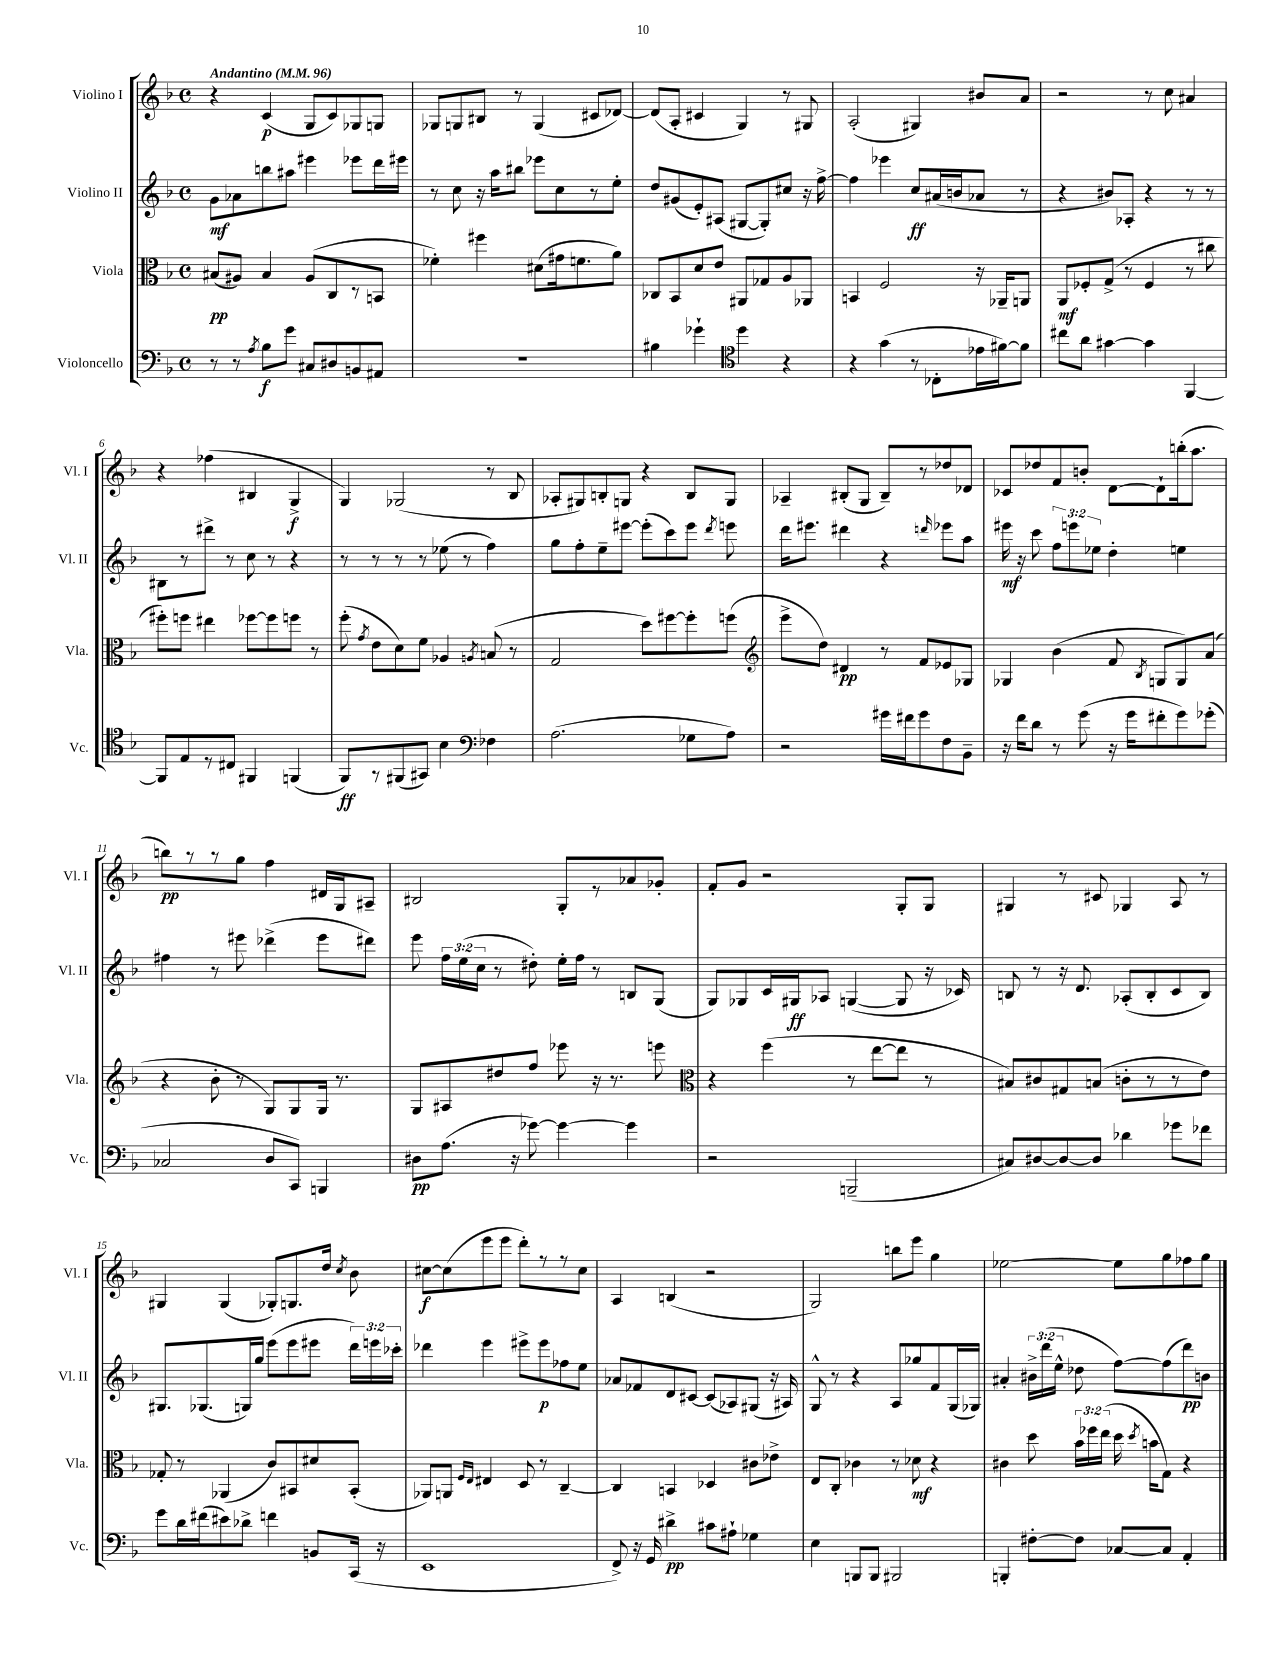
<<
\new StaffGroup <<
\new Staff = "s0" \with { instrumentName = "Violino I" shortInstrumentName = "Vl. I" } {
    \clef treble \key f \major \defaultTimeSignature \time 4/4 \tempo "Andantino" 4 = 96
    \autoBeamOff r4 c'4\p( g8[ c'8) ges8 g8] |
    ges8[ g8 bis8] r8 g4( cis'8[ des'8]~) |
    des'8[( a8]-. cis'4 g4) r8 gis8 |
    a2-.( gis4) bis'8[ a'8] |
    r2 r8 c''8 ais'4 |
    r4 fes''4( bis4 g4->\f |
    g4) ges2( r8 bes8 |
    aes8[-. gis8) b8-. g8] r4 b8[ g8] |
    aes4-- bis8[-.( g8] bis8[--) r8 des''8 des'8] |
    ces'8[ des''8 f'8 b'8]-. d'8[~ d'8-! b''16-.( a''8.] |
    b''8[\pp) r8 r8 g''8] f''4 dis'16[ g16 ais8]-- |
    bis2 g8[-. r8 aes'8 ges'8]-. |
    f'8[-. g'8] r2 g8[-. g8] |
    gis4 r8 cis'8 ges4 a8 r8 |
    gis4 gis4( ges8[-.) g8. d''16] \acciaccatura { c''8 } bes'8 |
    cis''8[~\f cis''8( e'''8 e'''8] d'''8[-.) r8 r8 cis''8] |
    a4 b4( r2 |
    g2) b''8[ e'''8] g''4 |
    ees''2~ ees''8[ g''8 fes''8 g''8] \bar "|." |
}
\new Staff = "s1" \with { instrumentName = "Violino II" shortInstrumentName = "Vl. II" } {
    \clef treble \key f \major \defaultTimeSignature \time 4/4 \override Staff.TupletNumber.text = #tuplet-number::calc-fraction-text
    \autoBeamOff g'8[\mf aes'8 b''8 ais''8] eis'''4 ees'''8[ d'''16 eis'''16] |
    r8 c''8 r16 a''16[ bis''8] ees'''8[ c''8 r8 e''8]-. |
    d''8[ gis'8( e'8-.) ais8]( gis8[~ gis8-.) cis''8] r16 f''16~-> |
    f''4 ees'''4 c''8[\ff ais'16( b'16 aes'8] r8 |
    r4 bis'8[) aes8]-. r4 r8 r8 |
    bis8[ r8 dis'''8]-> r8 c''8 r8 r4 |
    r8 r8 r8 r8 ees''8( r8 f''4) |
    g''8[ f''8-. e''8-- eis'''8]~ eis'''8[-.( c'''8) eis'''8] \acciaccatura { d'''8 } e'''8 |
    d'''16[ eis'''8.] dis'''4 r4 \grace { d'''16 } ees'''8[ a''8] |
    eis'''16\mf r16 c'''8 \tuplet 3/2 { f''8[ e'''8 ees''8] } d''4-. e''4 |
    fis''4 r8 eis'''8 des'''4->( eis'''8[ dis'''8]) |
    e'''8 \tuplet 3/2 { f''16[ e''16( c''16] } r8 dis''8-.) e''16[-. f''16] r8 b8[ g8]( |
    g8[) ges8 c'16 gis16\ff aes8] g4~( g8 r16 ces'16) |
    b8 r8 r16 d'8. aes8[-.( b8-. c'8 b8]) |
    gis8.[ ges8.( g16) g''16] e'''8[( e'''8 eis'''8] \tuplet 3/2 { d'''16[) e'''16 ces'''16]-. } |
    des'''4 e'''4 eis'''8[-> eis'''8\p fes''8 e''8] |
    aes'8[ fes'8 d'8 cis'8]~ cis'8[( aes8) gis8]( r16 ais16) |
    g8-^ r8 r4 a8[ ges''8 f'8 g16( ges16]) |
    ais'4-. \tuplet 3/2 { bis'16[-> d'''16( e''16]-^ } des''8 f''8[~) f''8( d'''8\pp) b'8] \bar "|." |
}
\new Staff = "s2" \with { instrumentName = "Viola" shortInstrumentName = "Vla." } {
    \clef alto \key f \major \defaultTimeSignature \time 4/4 \override Staff.TupletNumber.text = #tuplet-number::calc-fraction-text
    \autoBeamOff bis8[\pp( ais8]) bis4 ais8[( c8 r8 b,8] |
    fes'4-.) fis''4 dis'8[( gis'16 f'8. a'8]) |
    ces8[ bes,8 d'8 e'8] ais,8[ ges8 a8 aes,8] |
    b,4 f2 r16 aes,16[-- a,8] |
    a,8[\mf fes8-. g8]->( r8 fes4 r8 cis''8 |
    fis''8[-.) f''8] eis''4 fes''8[~ fes''8 f''8] r8 |
    f''8-.( \acciaccatura { g'8 } e'8[ d'8) f'8] aes4 \acciaccatura { a8 } b8( r8 |
    g2 d''8[) fis''8~ fis''8-. f''8]( |
    \clef treble e'''8[-> d''8]) dis'4\pp r8 f'8[ ees'8 ges8] |
    ges4 bes'4( f'8 \acciaccatura { bes8 } g8[ g8) a'8]( |
    r4 bes'8-. r8 g8[) g8 g16] r8. |
    g8[ ais8 dis''8 f''8] ees'''8 r16 r8. e'''8 |
    \clef alto r4 f''4( r8 e''8[~ e''8] r8 |
    bis8[) cis'8 gis8 b8]( c'8[-. r8 r8 e'8]) |
    ges8-. r8 aes,4( c'8[) bis,8 dis'8 bis,8]-.( |
    aes,8[) a,8] \grace { f16[ e16] } eis4 d8 r8 c4~-- |
    c4 b,4 des4 cis'8[ ees'8]-> |
    e8[ c8]-. ces'4 r8 des'8\mf r4 |
    cis'4 d''8 \tuplet 3/2 { bes'16[ fes''16 e''16]( } d''16 \acciaccatura { d''8 } b'16[ g8]) r4 \bar "|." |
}
\new Staff = "s3" \with { instrumentName = "Violoncello" shortInstrumentName = "Vc." } {
    \clef bass \key f \major \defaultTimeSignature \time 4/4
    \autoBeamOff r8 r8 \acciaccatura { a8 } bes8[\f g'8] cis8[ dis8 b,8 ais,8] |
    R1 |
    bis4 ges'4-! \clef tenor d''4 r4 |
    r4 g'4( r8 ces8[-. ees'16 fis'16~) fis'8] |
    cis''8[ a'8] gis'4~ gis'4 f,4~ |
    f,8[ e8 r8 cis8] fis,4 f,4( |
    f,8[\ff) r8 fis,8( gis,8]) bes4 \clef bass fes4 |
    a2.( ges8[ a8]) |
    r2 gis'16[ fis'16 gis'8 f8 bes,8]-- |
    r16 f'16[ d'8] r8 g'8( r16 g'16[ fis'8-. g'8) ges'8]-.( |
    ces2 d8[ c,8]) b,,4 |
    dis8[\pp a8.]( r16 ges'8~) ges'4~ ges'4 |
    r2 b,,2--( |
    cis8[) dis8~ dis8~ dis8] des'4 ges'8[ fes'8] |
    g'8[ d'16 fis'16( eis'8) des'8]-> f'4 b,8[ c,16]( r16 |
    e,1 |
    f,8->) r16 g,16 dis'4->\pp cis'8[ ais8]-! ges4 |
    e4 b,,8[ b,,8] bis,,2 |
    b,,4-. fis8[~-. fis8] ces8[~ ces8] a,4-. \bar "|." |
}
>>
>>
